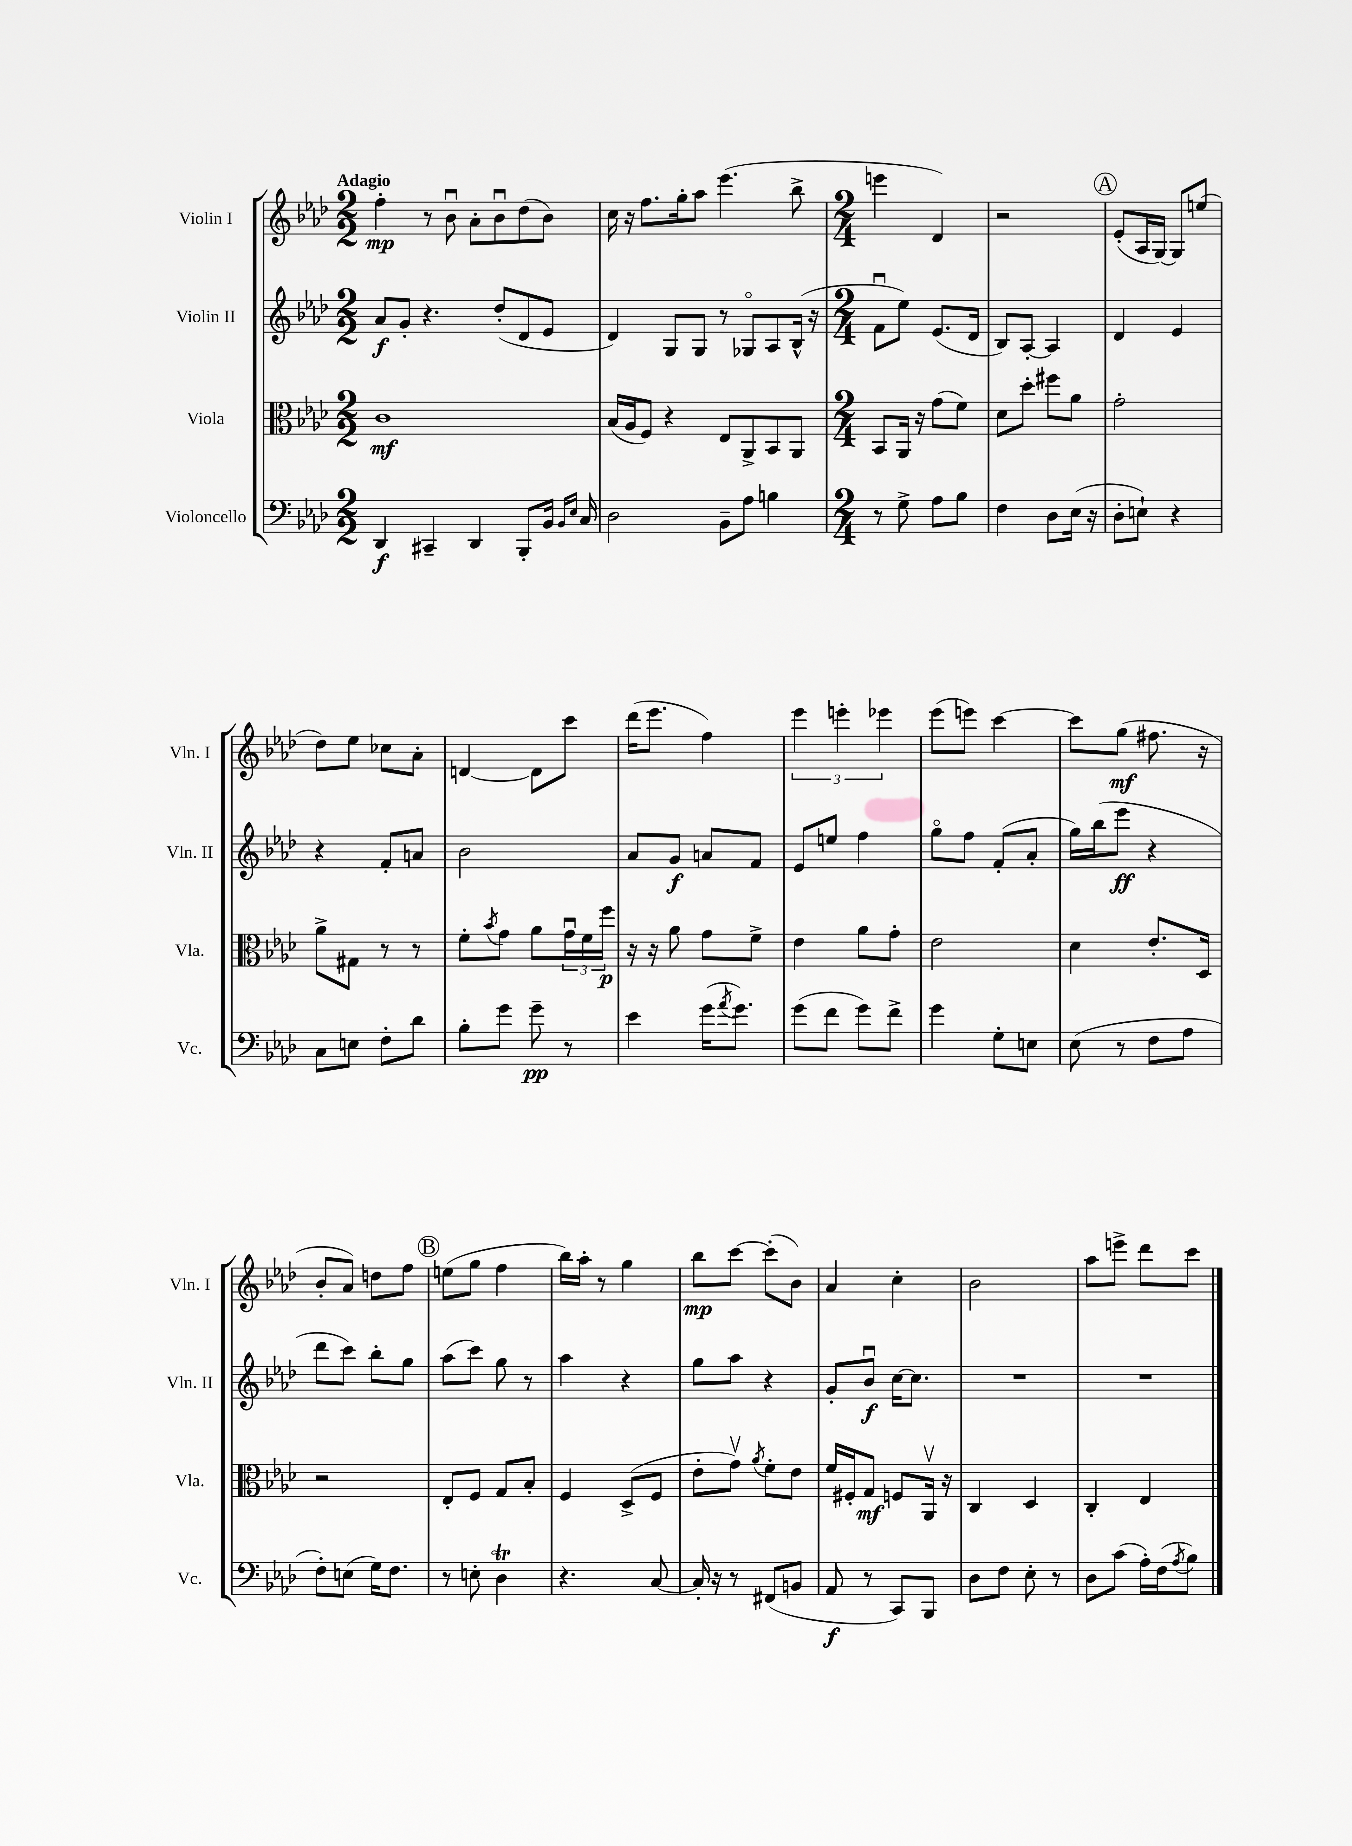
<<
\new StaffGroup <<
\new Staff = "s0" \with { instrumentName = "Violin I" shortInstrumentName = "Vln. I" } {
    \clef treble \key aes \major \numericTimeSignature \time 2/2 \tempo "Adagio"
    f''4-.\mp r8 bes'8\downbow aes'8-. bes'8\downbow des''8( bes'8) |
    c''16 r16 f''8. g''16-. aes''8 ees'''4.( bes''8-> |
    \numericTimeSignature \time 2/4 e'''4 des'4) |
    r2 |
    \mark \markup { \circle "A" } ees'8-.( aes16 g16~) g8 e''8( |
    des''8) ees''8 ces''8 aes'8-. |
    d'4~ d'8 c'''8 |
    des'''16( ees'''8. f''4) |
    \tuplet 3/2 { ees'''4 e'''4-. ees'''4 } |
    ees'''8( e'''8) c'''4~ |
    c'''8 g''8\mf( fis''8. r16 |
    bes'8-. aes'8) d''8 f''8 |
    \mark \markup { \circle "B" } e''8( g''8 f''4 |
    bes''16) aes''16-. r8 g''4 |
    bes''8\mp c'''8~ c'''8-.( bes'8) |
    aes'4 c''4-. |
    bes'2 |
    aes''8 e'''8-> des'''8 c'''8 \bar "|." |
}
\new Staff = "s1" \with { instrumentName = "Violin II" shortInstrumentName = "Vln. II" } {
    \clef treble \key aes \major \numericTimeSignature \time 2/2
    aes'8\f g'8-. r4. des''8-.( des'8 ees'8 |
    des'4) g8 g8 r8 ges8\flageolet aes8 bes16-^( r16 |
    \numericTimeSignature \time 2/4 f'8\downbow ees''8) ees'8.( des'16 |
    bes8) aes8~-. aes4 |
    \mark \markup { \circle "A" } des'4 ees'4 |
    r4 f'8-. a'8 |
    bes'2 |
    aes'8 g'8\f a'8 f'8 |
    ees'8 e''8 f''4 |
    g''8\flageolet f''8 f'8-.( aes'8-. |
    g''16) bes''16( ees'''8\ff r4 |
    des'''8 c'''8) bes''8-. g''8 |
    \mark \markup { \circle "B" } aes''8( c'''8) g''8 r8 |
    aes''4 r4 |
    g''8 aes''8 r4 |
    g'8-. bes'8\downbow\f c''16~ c''8. |
    R2 |
    R2 \bar "|." |
}
\new Staff = "s2" \with { instrumentName = "Viola" shortInstrumentName = "Vla." } {
    \clef alto \key aes \major \numericTimeSignature \time 2/2
    c'1\mf |
    bes16( aes16 f8) r4 ees8 aes,8-> bes,8 aes,8 |
    \numericTimeSignature \time 2/4 bes,8 aes,16 r16 g'8( f'8) |
    des'8 des''8-. fis''8 aes'8 |
    \mark \markup { \circle "A" } g'2-. |
    aes'8-> gis8 r8 r8 |
    f'8-. \acciaccatura { bes'8 } g'8 aes'8 \tuplet 3/2 { g'16\downbow f'16 f''16\p } |
    r16 r16 aes'8 g'8 f'8-> |
    ees'4 aes'8 g'8-. |
    ees'2 |
    des'4 ees'8.-. des16 |
    r2 |
    \mark \markup { \circle "B" } ees8-. f8 g8 bes8-. |
    f4 des8->( f8 |
    ees'8-. g'8\upbow) \acciaccatura { aes'8 } f'8-. ees'8 |
    f'16 fis16-. g8\mf f8 aes,16\upbow r16 |
    c4 des4 |
    c4-. ees4 \bar "|." |
}
\new Staff = "s3" \with { instrumentName = "Violoncello" shortInstrumentName = "Vc." } {
    \clef bass \key aes \major \numericTimeSignature \time 2/2
    des,4\f cis,4-- des,4 bes,,8-. bes,16 \grace { bes,16 ees16 } c16 |
    des2 bes,8-- aes8 b4 |
    \numericTimeSignature \time 2/4 r8 g8-> aes8 bes8 |
    f4 des8 ees16( r16 |
    \mark \markup { \circle "A" } des8-. e8-!) r4 |
    c8 e8 f8-. des'8 |
    bes8-. g'8 g'8--\pp r8 |
    ees'4 g'16( \acciaccatura { aes'8 } g'8.) |
    g'8( f'8 g'8) f'8-> |
    g'4 g8-. e8 |
    ees8( r8 f8 aes8 |
    f8-.) e8( g16) f8. |
    \mark \markup { \circle "B" } r8 e8-. des4\trill |
    r4. c8~ |
    c16-. r16 r8 fis,8( b,8 |
    aes,8\f r8 c,8) bes,,8 |
    des8 f8 ees8-. r8 |
    des8 c'8( aes16-.) f16( \acciaccatura { aes8 } bes8) \bar "|." |
}
>>
>>
\layout { \context { \Score \remove "Bar_number_engraver" } }
